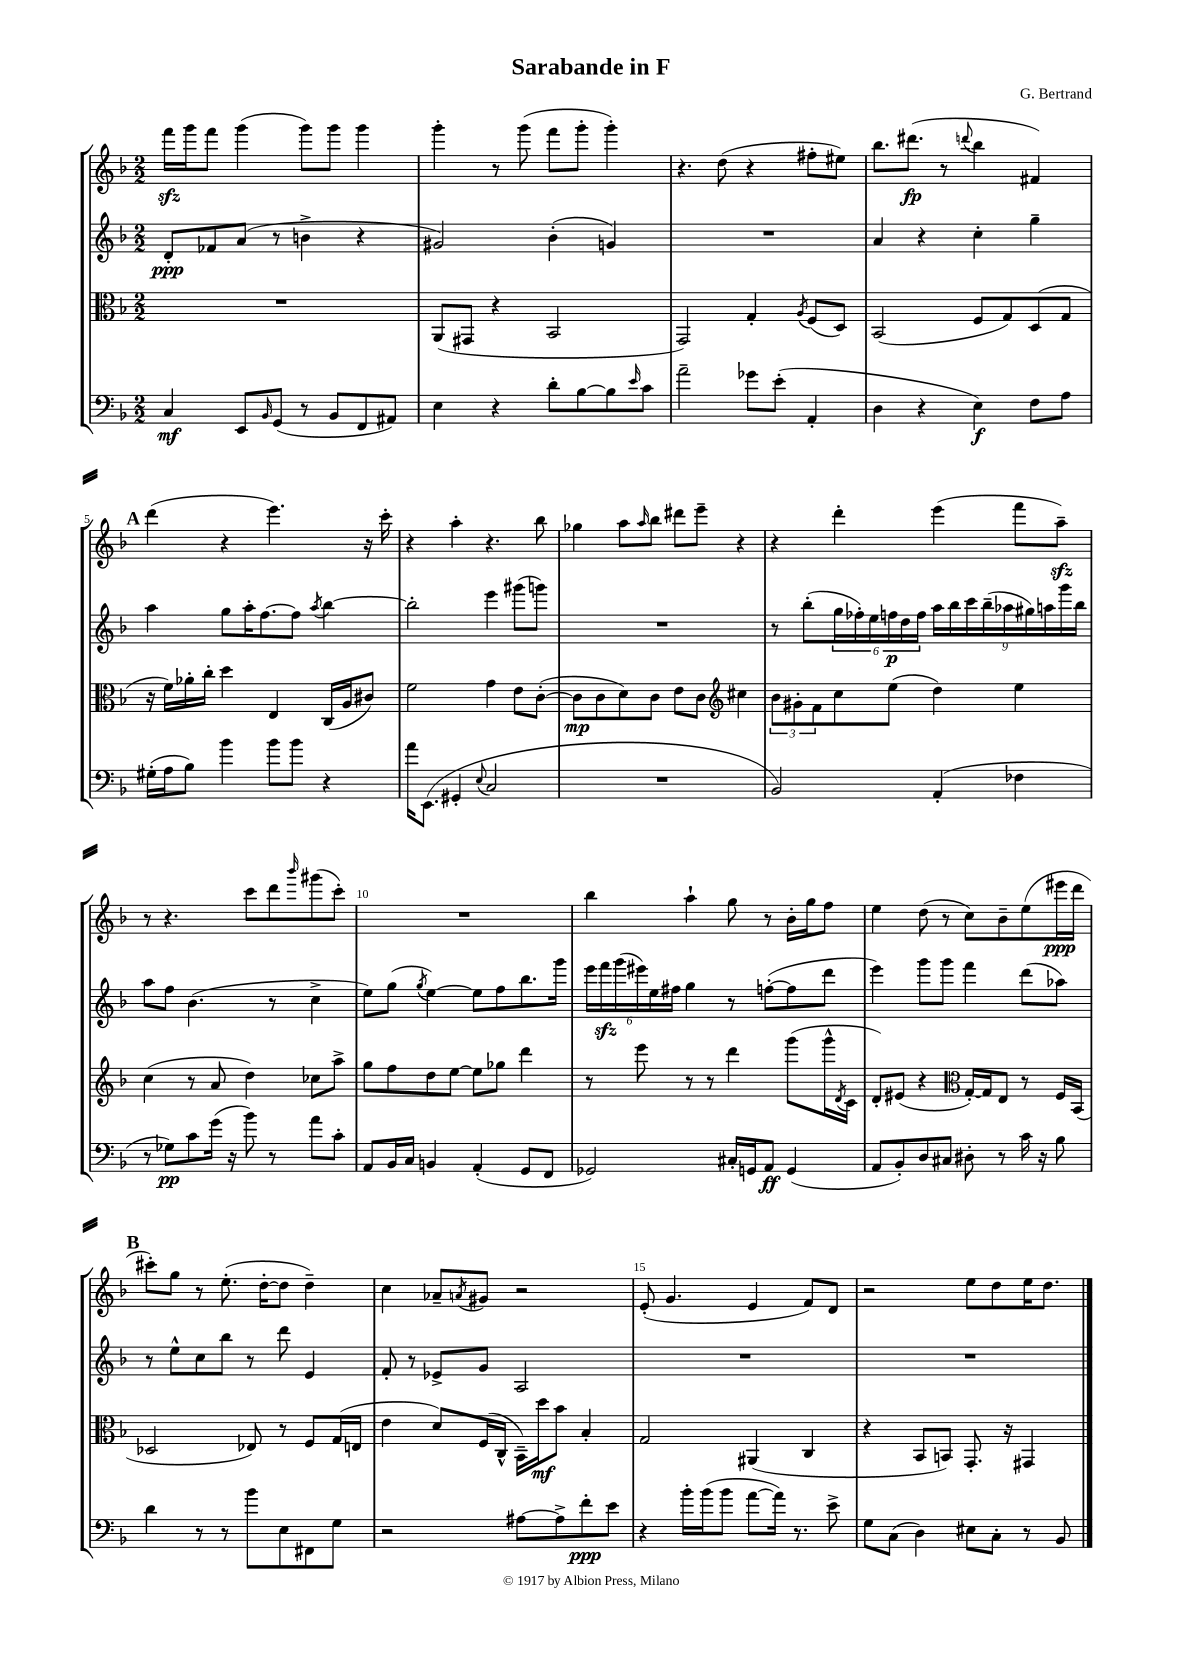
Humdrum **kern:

**kern	**kern	**kern	**kern
*staff4	*staff3	*staff2	*staff1
*clefF4	*clefC3	*clefG2	*clefG2
*k[b-]	*k[b-]	*k[b-]	*k[b-]
*M2/2	*M2/2	*M2/2	*M2/2
4C	1r	8d'	16fff
.	.	.	16ggg
.	.	8f-	8fff
8EE	.	(8a	(4ggg
16qqBB-	.	.	.
(8GG	.	8r	.
8r	.	4b^	8ggg)
8BB-	.	.	8ggg
8FF	.	4r	4ggg
8AA#)	.	.	.
=	=	=	=
4E	(8AA	2g#)	4ggg'
.	8GG#	.	.
4r	4r	.	8r
.	.	.	(8ggg
8d'	2BB-	(4b-'	8fff
[8B-	.	.	8ggg'
8B-]	.	4g)	4ggg')
16qqe	.	.	.
8c	.	.	.
=	=	=	=
2a~	2GG)	1r	4.r
.	.	.	(8dd
8g-	4G'	.	4r
(8e'	.	.	.
.	8qA	.	.
4AA'	(8F	.	8ff#'
.	8D)	.	8ee#)
=	=	=	=
4D	(2BB-	4a	8.bb-
.	.	.	(8.ddd#
4r	.	4r	.
.	.	.	8r
.	.	.	8qqddd
4E)	8F	4cc'	4bb-
.	8G)	.	.
8F	(8D	4gg~	4f#)
8A	8G	.	.
=	=	=	=
(16G#'	16r	4aa	(4ddd
16A	16f)	.	.
8B-)	16a-'	.	.
.	16cc'	.	.
4b-	4dd	8gg	4r
.	.	16aa'	.
.	.	[8.ff	.
8b-	4E	.	4.eee)
8b-	.	8ff]	.
.	.	8qaa	.
4r	(16C	[4bb-	.
.	16A	.	.
.	8c#)	.	16r
.	.	.	16ccc'
=	=	=	=
16a	2f	2bb-']	4r
(8.EE	.	.	.
4GG#'	.	.	4aa'
8qqE	.	.	.
2C	4g	4eee	4.r
.	8e	(8ggg#	.
.	([8c'	8ggg)	8bb-
=	=	=	=
1r	8c]	1r	4gg-
.	8c	.	.
.	8d)	.	8aa
.	.	.	16qqaa
.	8c	.	8bb-
.	8e	.	8ddd#
.	8c	.	8eee~
*	*clefG2	*	*
.	4cc#	.	4r
=	=	=	=
2BB-)	12b-	8r	4r
.	12g#'	.	.
.	.	(8bb-'	.
.	12f	.	.
.	8cc	24gg	4ddd'
.	.	24ff-')	.
.	.	24ee	.
.	(8ee	24ff	.
.	.	24dd	.
.	.	24ff	.
(4AA'	4dd)	18aa	(4eee
.	.	18bb-	.
.	.	18ccc	.
.	.	(18bb-~	.
.	.	18aa-	.
4F-	4ee	.	8fff
.	.	18gg#)	.
.	.	18aa	.
.	.	.	8aa~)
.	.	18ggg	.
.	.	18bb-	.
=	=	=	=
8r	(4cc	8aa	8r
8G-)	.	8ff	4.r
8c	8r	(4.b-	.
(16g	8a	.	.
16r	.	.	.
8b-)	4dd)	.	8ccc
8r	.	8r	8ddd
.	.	.	16qqbbb-
8a	8cc-	4cc^	(8ggg#
8c'	8aa^	.	8ccc')
=	=	=	=
8AA	8gg	8ee)	1r
16BB-	8ff	(8gg	.
16C	.	.	.
.	.	8qgg	.
4BB	8dd	[4ee)	.
.	[8ee	.	.
(4AA'	8ee]	8ee]	.
.	8gg-	8ff	.
8GG	4ddd	8.bb-	.
8FF	.	.	.
.	.	16ggg	.
=	=	=	=
2GG-)	8r	24eee	4bb-
.	.	24fff	.
.	.	(24ggg	.
.	8eee	24eee#)	.
.	.	24ee	.
.	.	24ff#	.
.	8r	4gg	4aa`
.	8r	.	.
16C#'	4ddd	8r	8gg
16GG	.	.	.
8AA	.	([8ff'	8r
(4GG	(8ggg	8ff]	16b-'
.	.	.	16gg
.	16ggg^^	8ddd	8ff
.	8qd	.	.
.	16c	.	.
=	=	=	=
8AA	8d')	4eee)	4ee
8BB-')	(8e#	.	.
8D	4r	8ggg	(8dd
8C#	.	8ggg	8r
*	*clefC3	*	*
8D#'	[16G')	4fff	8cc)
.	16G]	.	.
8r	8E	.	8b-~
16c	8r	(8ddd	(8ee
16r	.	.	.
8B-	16F	8aa-)	16eee#
.	(16BB-	.	16ddd
=	=	=	=
4d	2D-	8r	8ccc#')
.	.	8ee^^	8gg
8r	.	8cc	8r
8r	.	8bb-	(8.ee'
8b-	8E-)	8r	.
.	.	.	[16dd'
8E	8r	8ddd	8dd]
8FF#	8F	4e	4dd~)
8G	(16G	.	.
.	16E	.	.
=	=	=	=
2r	4e	8f'	4cc
.	.	8r	.
.	8d)	8e-^	8a-~
.	.	.	8qa
.	(16F	8g	8g#
.	16C^^	.	.
[8A#	16BB-~)	2A	2r
.	16dd	.	.
8A#^]	8b-	.	.
8f'	4B-'	.	.
8e	.	.	.
=	=	=	=
4r	2G	1r	(8e'
.	.	.	4.g
16b-'	.	.	.
(16b-	.	.	.
8b-	.	.	.
[8a	(4AA#	.	4e
16a])	.	.	.
8.r	.	.	.
.	4C	.	8f)
8e^	.	.	8d
=	=	=	=
8G	4r	1r	2r
(8C	.	.	.
4D)	8BB-	.	.
.	8BB)	.	.
8E#	8.GG'	.	8ee
8C'	.	.	8dd
.	16r	.	.
8r	4GG#	.	16ee
.	.	.	8.dd
8BB-	.	.	.
==	==	==	==
*-	*-	*-	*-
